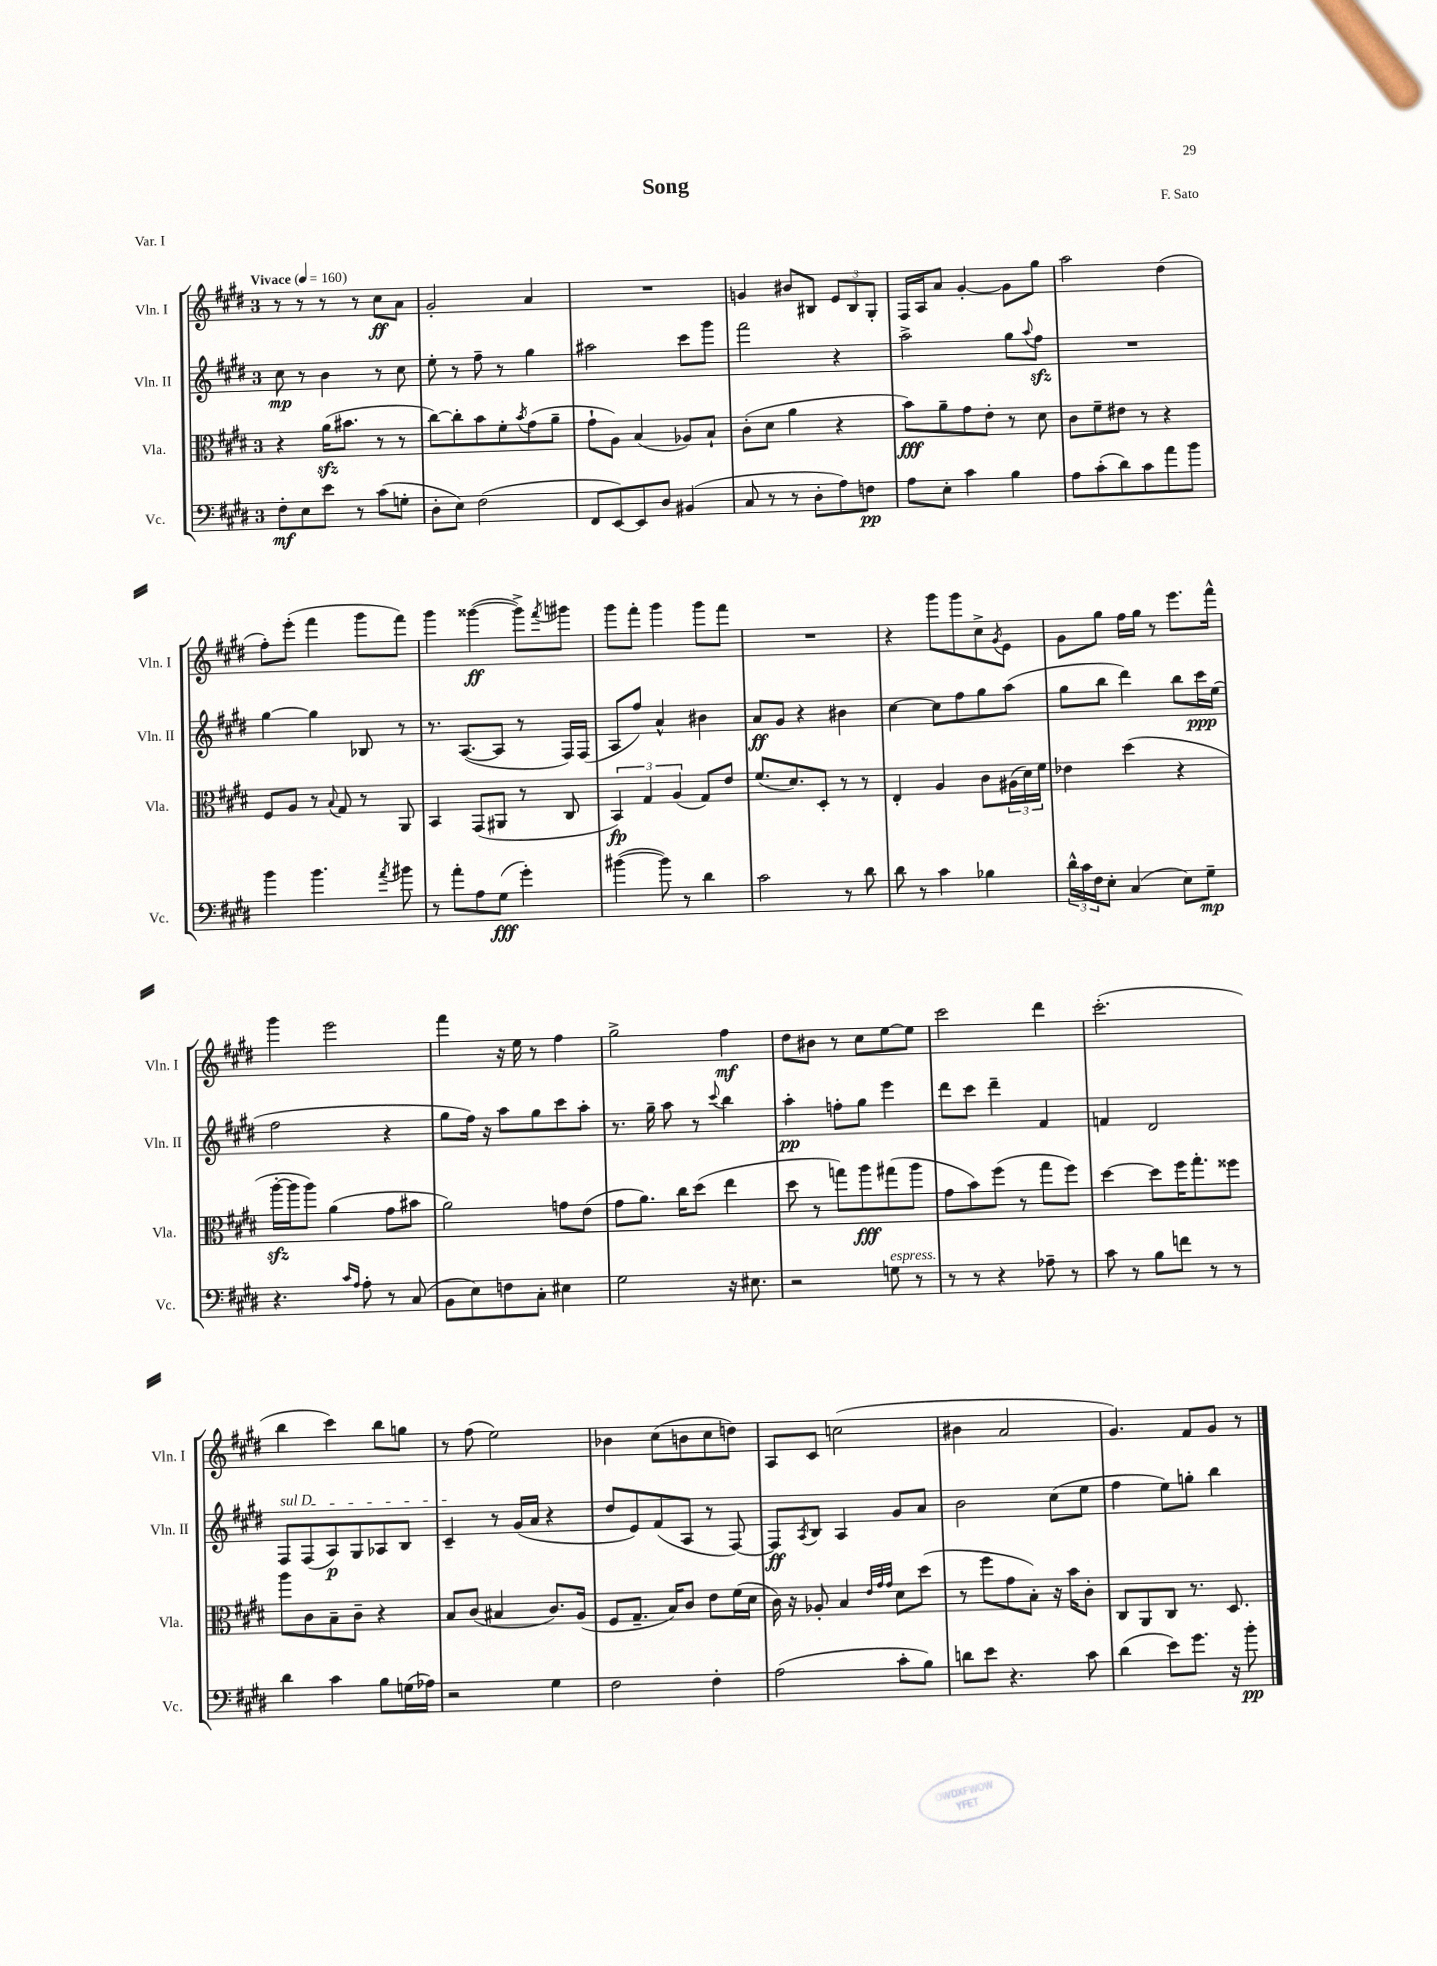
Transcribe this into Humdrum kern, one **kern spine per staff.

**kern	**kern	**kern	**kern
*staff4	*staff3	*staff2	*staff1
*clefF4	*clefC3	*clefG2	*clefG2
*k[f#c#g#d#]	*k[f#c#g#d#]	*k[f#c#g#d#]	*k[f#c#g#d#]
*M3/4	*M3/4	*M3/4	*M3/4
*MM160	*MM160	*MM160	*MM160
8F#'	4r	8cc#	8r
8E	.	8r	8r
8e	(16a	4b	8r
.	8.b#	.	.
8r	.	.	8r
(8c#	8r	8r	8cc#
8G'	8r	8cc#	8a
=	=	=	=
8D#'	[8cc#)	8ee'	2g#'
8E)	8cc#']	8r	.
(2F#	8b	8ff#~	.
.	8f#'	8r	.
.	8qb	.	.
.	(8g#	4gg#	4a
.	8a~	.	.
=	=	=	=
8FF#	8g#`	2aa#	2.r
[8EE)	8A)	.	.
8EE]	(4B	.	.
8D#	.	.	.
(4BB#	8A-)	8ccc#	.
.	8B`	8ggg#	.
=	=	=	=
8C#	(8c#'	2fff#	4g
8r	8d#	.	.
8r	4a	.	8b#
8D#'	.	.	8B#
8A)	4r	4r	12e
.	.	.	12B#
8F	.	.	.
.	.	.	12G#'
=	=	=	=
8A	8b)	2aa^	16F#
.	.	.	16A
8E'	8a~	.	8a
4c#	8g#	.	[4g#'
.	8e'	.	.
4B	8r	8gg#	8g#]
.	.	8qqaa	.
.	8d#	8ff#	8gg#
=	=	=	=
8A	8c#	2.r	2aa
(8c#'	8f#~	.	.
8d#)	8e#	.	.
8c#	8r	.	.
8a	4r	.	(4dd#
8b	.	.	.
=	=	=	=
4b	8F#	[4gg#	8ff#')
.	8A	.	(8eee'
4.b	8r	4gg#]	4fff#
.	8qqB	.	.
.	8G#	.	.
.	8r	8B-	8ggg#
8qa	.	.	.
8b#	8AA	8r	8fff#)
=	=	=	=
8r	4BB	8.r	4ggg#
8a'	.	.	.
.	.	([8.A	.
8A	(8GG#	.	([4ggg##
(8G#	8AA#	8A]	.
4g#')	8r	8r	8ggg##^])
.	.	.	8qfff#
.	8C#	16F#)	8ggg#
.	.	(16F#	.
=	=	=	=
([4b#	6BB)	8A	8ggg#
.	.	8ff#)	8fff#'
.	6G#	.	.
8b#])	.	4a^^	4ggg#
.	(6A	.	.
8r	.	.	.
4d#	8G#)	4b#	8ggg#
.	8e	.	8fff#
=	=	=	=
2c#	(8.f#	8a	2.r
.	.	8g#	.
.	8.d#)	.	.
.	.	4r	.
.	8D#'	.	.
8r	8r	4b#	.
8d#	8r	.	.
=	=	=	=
8d#	4E'	[4cc#	4r
8r	.	.	.
4c#	4A	8cc#]	8ggg#
.	.	8ff#	8ggg#
4B-	8c#	8gg#	8cc#^
.	.	.	8qg#
.	(24A#	(8aa	8e
.	24d#)	.	.
.	24f#	.	.
=	=	=	=
24d#^^	4e-	8gg#	8g#
24c#	.	.	.
24F#	.	.	.
8E'	.	8bb	8gg#
(4C#	(4dd#	4ddd#)	16ff#
.	.	.	16gg#
.	.	.	8r
8E)	4r	8bb	8.eee
8G#~	.	16ccc#	.
.	.	(16ee	16fff#^^
=	=	=	=
4.r	[16aa'	2ff#	4ggg#
.	16aa]	.	.
.	8aa)	.	.
.	(4a	.	2eee
16qqc#	.	.	.
16qqA	.	.	.
8A'	.	.	.
8r	8g#	4r	.
(8C#	8b#	.	.
=	=	=	=
8BB	2a)	8gg#	4fff#
8E)	.	16ff#)	.
.	.	16r	.
8F	.	8aa	16r
.	.	.	16ee
8C#'	.	8gg#	8r
4E#	8g	8ccc#	4ff#
.	(8e	8aa'	.
=	=	=	=
2G#	8g#	8.r	2gg#^
.	8.a)	.	.
.	.	16gg#~	.
.	.	8aa	.
.	16cc#	.	.
.	(8dd#	8r	.
.	.	8qqccc#	.
16r	4ee	4bb	4ff#
8.E#	.	.	.
=	=	=	=
2r	8dd#	4aa'	8dd#
.	8r	.	8b#
.	8gg)	8ff'	8r
.	8aa	8gg#	8cc#
8G	(8gg#	4eee	[8ee
8r	8aa	.	8ee]
=	=	=	=
8r	8g#	8ddd#	2ccc#
8r	8b)	8ccc#	.
4r	(8ff#	4ddd#~	.
.	8r	.	.
8A-~	8gg#	4f#	4ddd#
8r	8ff#)	.	.
=	=	=	=
8c#	[4dd#	4f	(2.ccc#'
8r	.	.	.
8B	8dd#]	2d#	.
8f	16ff#	.	.
.	8.gg#'	.	.
8r	.	.	.
8r	8ff##	.	.
=	=	=	=
4d#	8aa	8F#	4bb
.	8c#	(8F#	.
4c#	8B~	8A)	4ccc#)
.	8c#~	8G#	.
8B	4r	8A-	8bb
(16G	.	8B	8gg
16A-)	.	.	.
=	=	=	=
2r	8B	4c#~	8r
.	(8c#	.	(8ff#
.	4B#	8r	2ee)
.	.	(16g#	.
.	.	16a	.
4G#	8.c#)	4r	.
.	(16A	.	.
=	=	=	=
2F#	8F#	8dd#	4b-
.	8.G#~	8e)	.
.	.	(8f#	(8cc#
.	16B)	.	.
.	8c#	8A	8b
4F#'	8e	8r	8cc#
.	(16f#	[8F#)	8dd)
.	16d#	.	.
=	=	=	=
(2A	16c#)	8F#]	8A
.	16r	.	.
.	.	8qA	.
.	8A-'	8B	8c#
.	4B	4A	(2cc
.	32qqe	.	.
.	32qqg#	.	.
.	32qqg#	.	.
8c#'	8d#	8g#	.
8B)	(8dd#	8a	.
=	=	=	=
8d	8r	2b	4b#
8e	8ff#	.	.
4.r	8g#	.	2a
.	8B')	.	.
.	16r	(8cc#	.
.	16b	.	.
8c#	8c#'	8ee	.
=	=	=	=
(4d#	8C#	4ff#	4.g#)
.	8AA	.	.
8e)	8C#	8ee)	.
8.g#	8.r	8gg'	8f#
.	.	4bb	8g#
16r	8.D#	.	.
8b'	.	.	8r
==	==	==	==
*-	*-	*-	*-
